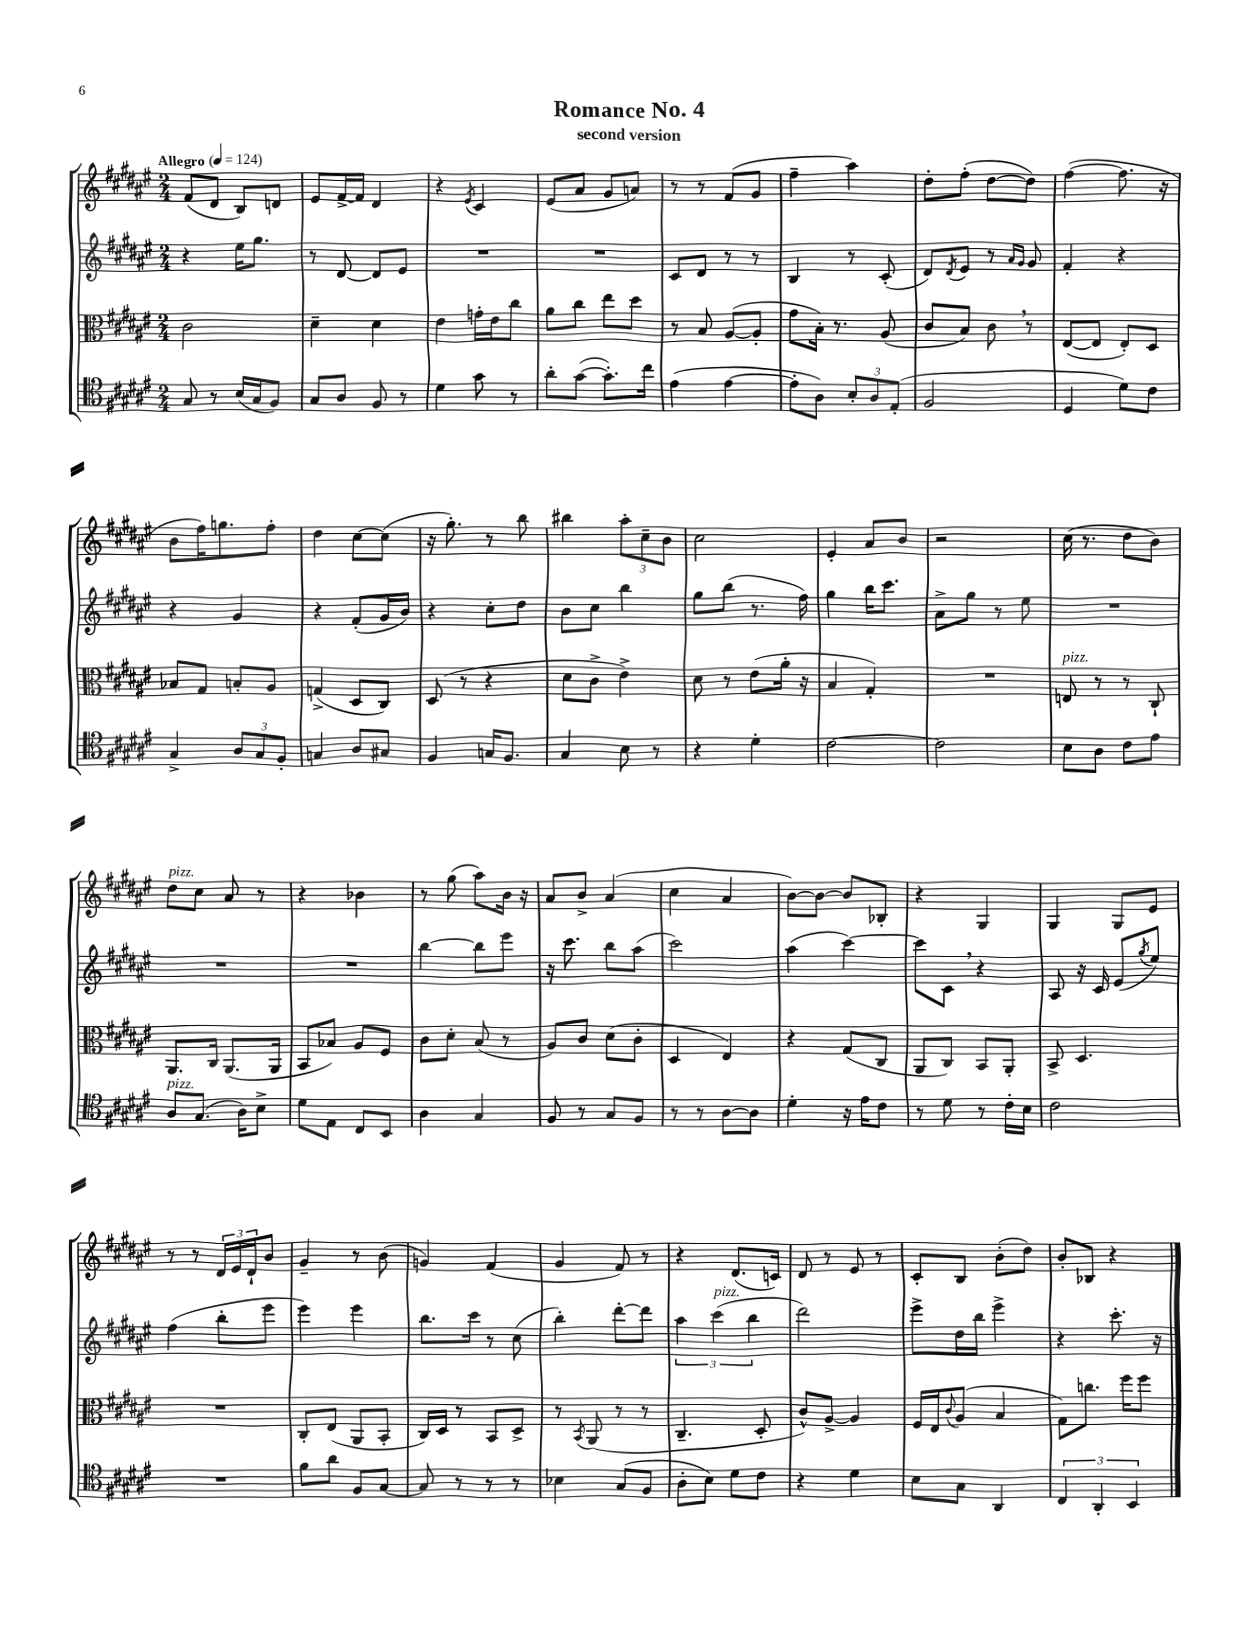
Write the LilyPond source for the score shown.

\header { title = "Romance No. 4" subtitle = "second version" }
<<
\new StaffGroup <<
\new Staff = "s0" {
    \clef treble \key fis \major \numericTimeSignature \time 2/4 \tempo "Allegro" 4 = 124
    fis'8( dis'8 b8) d'8 |
    eis'8 fis'16~-> fis'16 dis'4 |
    r4 \acciaccatura { eis'8 } cis'4 |
    eis'8( ais'8 gis'8 a'8) |
    r8 r8 fis'8( gis'8 |
    fis''4-- ais''4) |
    dis''8-. fis''8-.( dis''8~ dis''8) |
    fis''4~( fis''8. r16 |
    b'8 fis''16) g''8. fis''8-. |
    dis''4 cis''8~ cis''8( |
    r16 gis''8.-.) r8 b''8 |
    bis''4 \tuplet 3/2 { ais''8-. cis''8-- b'8 } |
    cis''2 |
    eis'4-. ais'8 b'8 |
    r2 |
    cis''16( r8. dis''8 b'8) |
    dis''8^\markup { \italic "pizz." } cis''8 ais'8 r8 |
    r4 bes'4 |
    r8 gis''8( ais''8) b'16 r16 |
    ais'8 b'8-> ais'4( |
    cis''4 ais'4 |
    b'8~) b'8~ b'8 bes8-. |
    r4 gis4 |
    gis4 gis8 eis'8 |
    r8 r8 \tuplet 3/2 { dis'16 eis'16 dis'16-! } b'8 |
    gis'4-- r8 b'8( |
    g'4) fis'4( |
    gis'4 fis'8) r8 |
    r4 dis'8.( c'16) |
    dis'8 r8 eis'8 r8 |
    cis'8-. b8 b'8-.( dis''8) |
    b'8-. bes8 r4 \bar "|." |
}
\new Staff = "s1" {
    \clef treble \key fis \major \numericTimeSignature \time 2/4
    r4 eis''16 gis''8. |
    r8 dis'8~ dis'8 eis'8 |
    R2 |
    R2 |
    cis'8 dis'8 r8 r8 |
    b4 r8 cis'8-.( |
    dis'8) \acciaccatura { dis'8 } eis'8 r8 \grace { ais'16 gis'16 } gis'8 |
    fis'4-. r4 |
    r4 gis'4 |
    r4 fis'8-.( gis'16 b'16) |
    r4 cis''8-. dis''8 |
    b'8 cis''8 b''4 |
    gis''8 b''8( r8. fis''16) |
    gis''4 b''16 cis'''8. |
    ais'8-> gis''8 r8 eis''8 |
    R2 |
    R2 |
    R2 |
    b''4~ b''8 eis'''8 |
    r16 cis'''8. b''8 ais''8( |
    cis'''2) |
    ais''4( cis'''4~) |
    cis'''8 cis'8 \breathe r4 |
    ais8 r16 cis'16 eis'8( \acciaccatura { gis''8 } eis''8) |
    fis''4( b''8-. eis'''8 |
    eis'''4) eis'''4 |
    b''8. cis'''16 r8 cis''8( |
    b''4-.) dis'''8~-. dis'''8 |
    \tuplet 3/2 { ais''4 cis'''4^\markup { \italic "pizz." }( b''4 } |
    dis'''2) |
    eis'''8-> dis''16 b''16 eis'''4-> |
    r4 cis'''8.-. r16 \bar "|." |
}
\new Staff = "s2" {
    \clef alto \key fis \major \numericTimeSignature \time 2/4
    cis'2 |
    dis'4-- dis'4 |
    eis'4 g'16-. eis'16 cis''8 |
    ais'8 cis''8 eis''8 dis''8 |
    r8 b8 ais8~( ais8-. |
    gis'8 b16-.) r8. ais8( |
    cis'8 b8) cis'8 \breathe r8 |
    eis8~( eis8 eis8-.) dis8 |
    bes8 gis8 b8-. ais8 |
    g4->( dis8 cis8) |
    dis8( r8 r4 |
    dis'8 cis'8-> eis'4->) |
    dis'8 r8 eis'8( ais'16-. r16 |
    b4 gis4-.) |
    R2 |
    e8^\markup { \italic "pizz." } r8 r8 cis8-! |
    ais,8. cis16 ais,8.( ais,16 |
    b,8 bes8) ais8 fis8 |
    cis'8 dis'8-. b8( r8 |
    ais8) cis'8 dis'8( cis'8-. |
    dis4 eis4) |
    r4 gis8( cis8 |
    ais,8 cis8) b,8 ais,8-. |
    b,8-> dis4. |
    R2 |
    cis8-. eis8( ais,8 b,8-. |
    cis16) dis16 r8 b,8 dis8-> |
    r8 \acciaccatura { b,8 } ais,8( r8 r8 |
    cis4.-- dis8-. |
    cis'8-^) ais8~-> ais4 |
    fis16 eis16 \appoggiatura { cis'8 } ais8( b4 |
    gis8) c''8. fis''16 fis''8 \bar "|." |
}
\new Staff = "s3" {
    \clef tenor \key fis \major \numericTimeSignature \time 2/4
    gis8 r8 b16( gis16 fis8) |
    gis8 ais8 fis8 r8 |
    dis'4 gis'8 r8 |
    ais'8-. gis'8~( gis'8.-.) cis''16 |
    eis'4( eis'4~ |
    eis'8-. ais8) \tuplet 3/2 { b8-. ais8 eis8-.( } |
    fis2 |
    dis4 dis'8) cis'8 |
    gis4-> \tuplet 3/2 { ais8 gis8 fis8-. } |
    g4 ais8 gis8 |
    fis4 g16 fis8. |
    gis4 b8 r8 |
    r4 dis'4-. |
    cis'2~ |
    cis'2 |
    b8 ais8 cis'8 eis'8 |
    ais8^\markup { \italic "pizz." } gis8.( ais16) b8-> |
    dis'8 eis8 cis8 b,8 |
    ais4 gis4 |
    fis8 r8 gis8 fis8 |
    r8 r8 ais8~ ais8 |
    dis'4-. r16 eis'16 cis'8 |
    r8 dis'8 r8 cis'16-. b16 |
    cis'2 |
    R2 |
    fis'8 ais'8 fis8 gis8~ |
    gis8 r8 r8 r8 |
    bes4 gis8( fis8 |
    ais8-. b8) dis'8 cis'8 |
    r4 dis'4 |
    b8 gis8 ais,4 |
    \tuplet 3/2 { cis4 ais,4-. b,4 } \bar "|." |
}
>>
>>
\layout { \context { \Score \remove "Bar_number_engraver" } }
